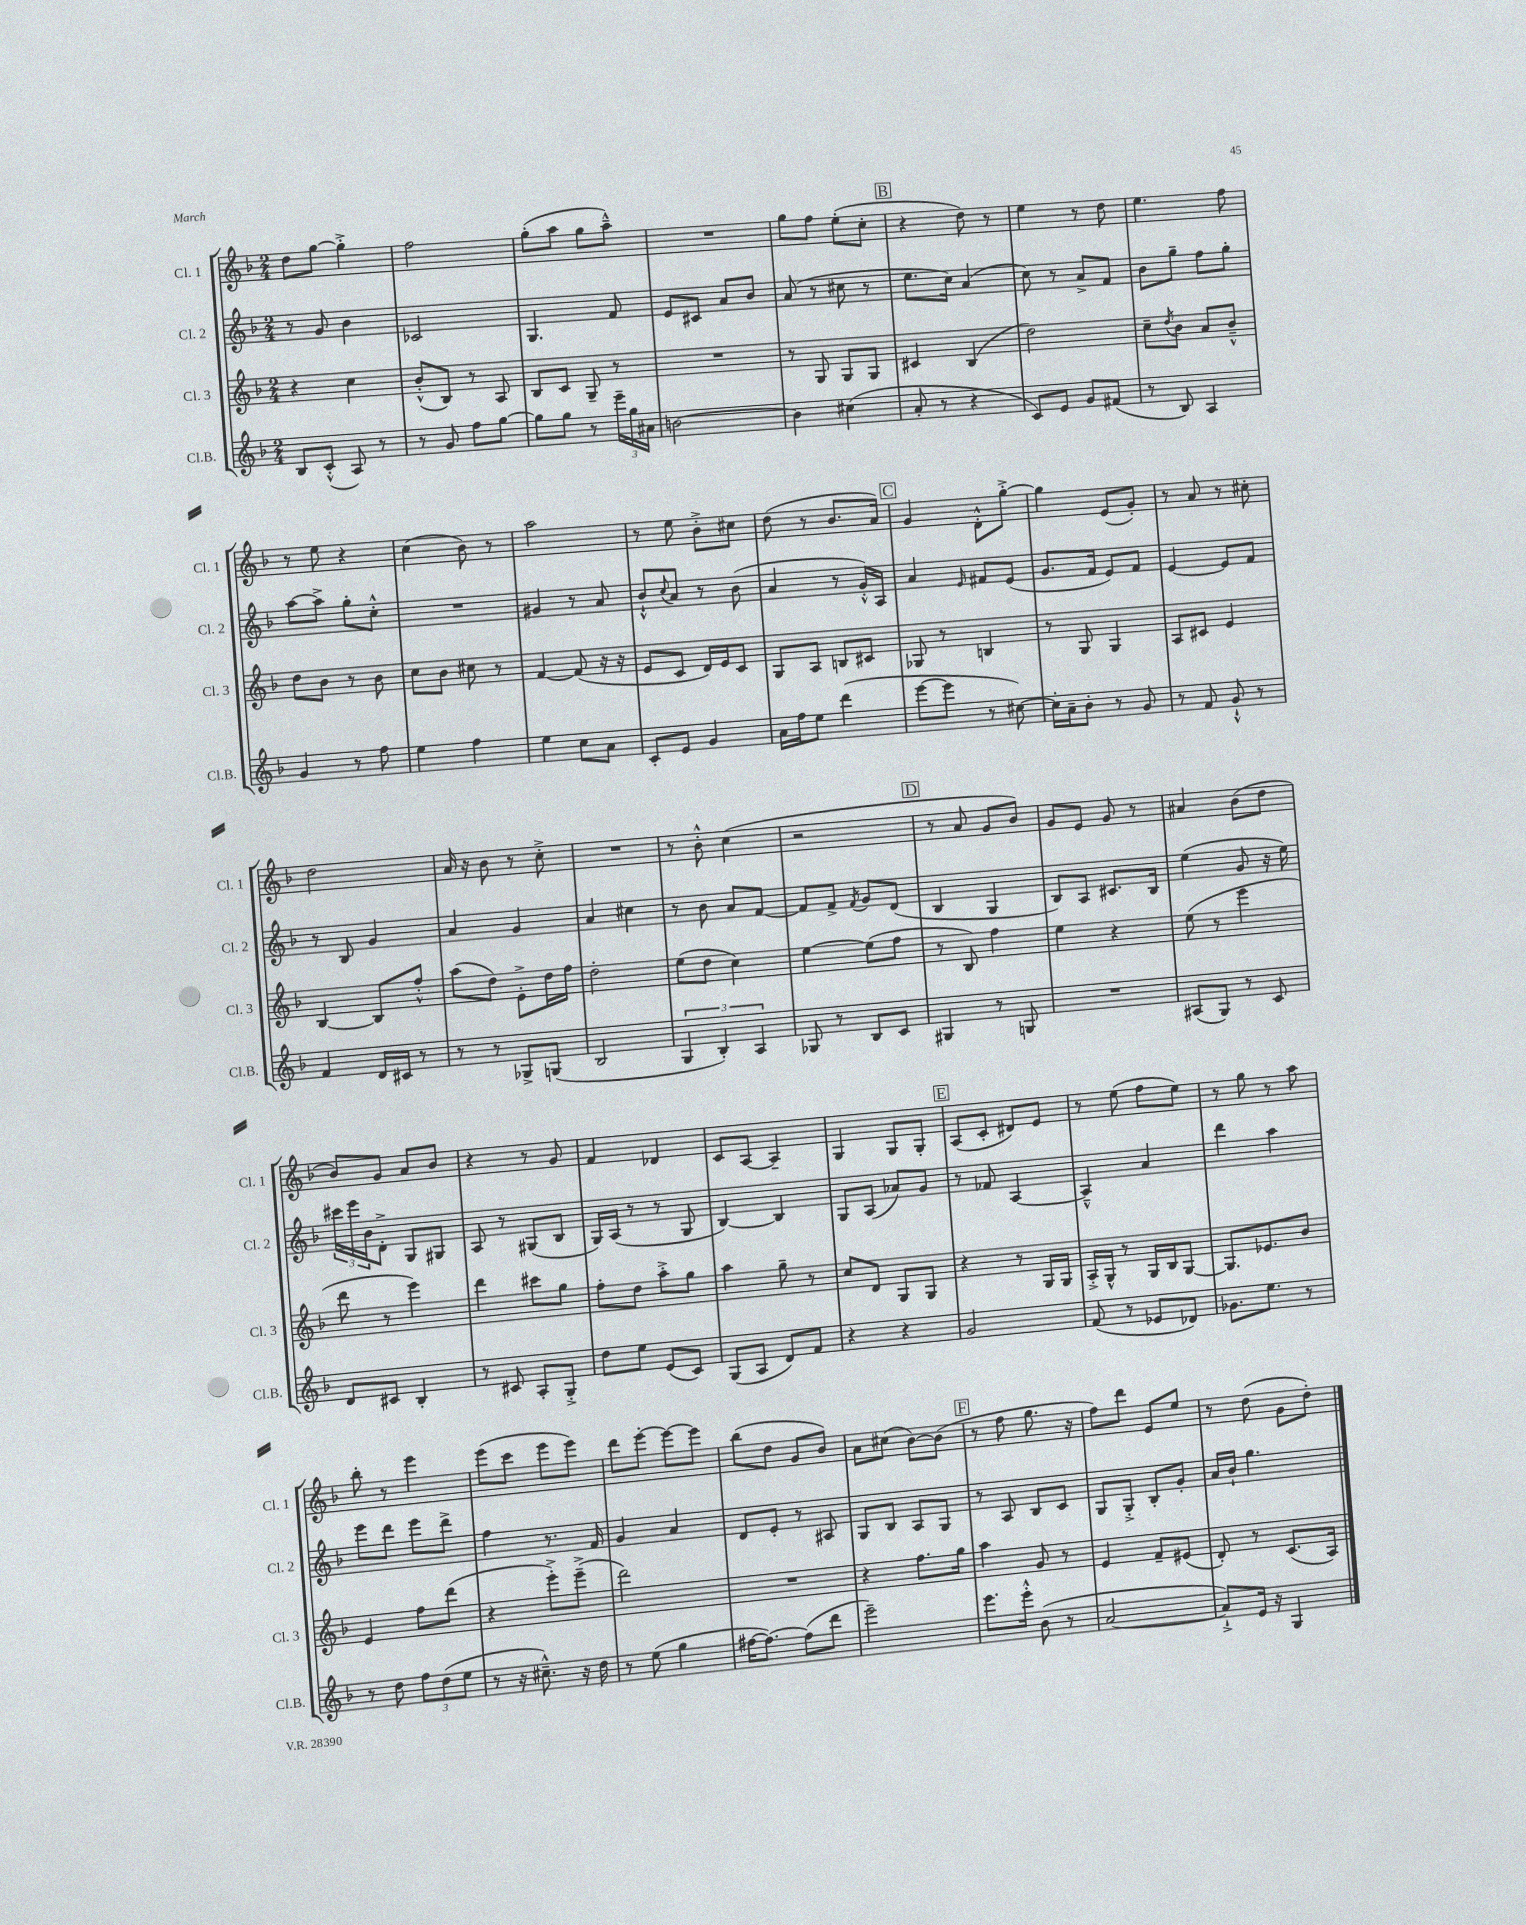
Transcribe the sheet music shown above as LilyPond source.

<<
\new StaffGroup <<
\new Staff = "s0" \with { instrumentName = "Cl. 1" shortInstrumentName = "Cl. 1" } {
    \clef treble \key f \major \numericTimeSignature \time 2/4
    d''8 g''8~ g''4-.-> |
    f''2 |
    g''8-.( a''8 g''8 a''8---^) |
    R2 |
    g''8 f''8 e''8-.( c''8-. |
    \mark \markup { \box "B" } r4 d''8) r8 |
    e''4 r8 d''8 |
    e''4. f''8 |
    r8 e''8 r4 |
    c''4( bes'8) r8 |
    a''2 |
    r8 e''8 bes'8-.-> cis''8 |
    d''8( r8 bes'8. a'16) |
    \mark \markup { \box "C" } g'4 d'8-.-^ g''8~-.-> |
    g''4 e'8( g'8-.) |
    r8 a'8 r8 cis''8-. |
    d''2 |
    a'16 r16 bes'8 r8 c''8-.-> |
    R2 |
    r8 bes'8-.-^ c''4( |
    r2 |
    \mark \markup { \box "D" } r8 a'8 g'8 bes'8) |
    g'8 e'8 g'8 r8 |
    ais'4 bes'8( d''8 |
    bes'8) g'8 a'8 bes'8 |
    r4 r8 g'8 |
    f'4 des'4 |
    c'8 a8~ a4-- |
    g4 g8 g8-. |
    \mark \markup { \box "E" } a8( c'8-. dis'8) e'8 |
    r8 e''8( f''8 e''8) |
    r8 g''8 r8 a''8 |
    bes''8-. r8 e'''4 |
    e'''8( c'''8 e'''8 e'''8) |
    d'''8 e'''8~-. e'''8~ e'''8 |
    bes''8( d''8 g'8 bes'8) |
    a'8 cis''8( bes'8~) bes'8( |
    \mark \markup { \box "F" } r8 f''8 g''8. r16 |
    f''8) d'''8 e'8 e''8 |
    r8 d''8( g'8 d''8-.) \bar "|." |
}
\new Staff = "s1" \with { instrumentName = "Cl. 2" shortInstrumentName = "Cl. 2" } {
    \clef treble \key f \major \numericTimeSignature \time 2/4
    r8 g'8 bes'4 |
    ces'2 |
    g4. f'8 |
    e'8 cis'8 a'8 bes'8 |
    a'8( r8 cis''8 r8 |
    \mark \markup { \box "B" } e''8. c''16) a'4( |
    c''8) r8 a'8-> f'8 |
    bes'8 g''8-- f''8 g''8-. |
    a''8~ a''8-> g''8-. c''8-.-^ |
    R2 |
    gis'4 r8 a'8 |
    bes'8-!-^ \appoggiatura { c''8 } a'8 r8 bes'8( |
    a'4 r8 g'16-.-^) a16 |
    \mark \markup { \box "C" } a'4 \grace { e'16 } fis'8 e'8( |
    g'8. f'16 e'8) f'8 |
    e'4~ e'8 f'8 |
    r8 bes8 g'4 |
    a'4 g'4 |
    a'4 cis''4 |
    r8 bes'8 a'8 f'8~ |
    f'8 f'8-> \acciaccatura { f'8 } g'8 d'8( |
    \mark \markup { \box "D" } bes4 g4 |
    bes8) a8 cis'8. bes16 |
    e''4( g'8 r16 e''16) |
    \tuplet 3/2 { cis'''16 e'''16 bes'16 } d'8-.-> g8 gis8 |
    a8 r8 gis8( bes8 |
    g16) a16( r8 r8 g8 |
    bes4~) bes4 |
    g8 a8( aes'8) g'8 |
    \mark \markup { \box "E" } r8 fes'8 a4~ |
    a4---^ a'4 |
    d'''4 a''4 |
    e'''8 d'''8 e'''8 d'''8-> |
    f''4 r8. f'16 |
    g'4 a'4 |
    d'8 e'8-. r8 ais8 |
    g8 bes8 a8 g8 |
    \mark \markup { \box "F" } r8 a8 bes8 c'8 |
    g8 g8-.-> bes8-. g'8-. |
    a'16 bes'16-! g''4. \bar "|." |
}
\new Staff = "s2" \with { instrumentName = "Cl. 3" shortInstrumentName = "Cl. 3" } {
    \clef treble \key f \major \numericTimeSignature \time 2/4
    r4 c''4 |
    bes'8-.-^( bes8) r8 a8 |
    bes8 c'8 g8-- r8 |
    R2 |
    r8 g8 g8 g8 |
    \mark \markup { \box "B" } cis'4 bes4( |
    d''2) |
    c''8-- \acciaccatura { d''8 } bes'8 a'8 bes'8---^ |
    d''8 bes'8 r8 bes'8 |
    c''8 bes'8 cis''8 r8 |
    f'4~ f'8( r16 r16 |
    e'8 c'8 d'16) e'16 c'8 |
    g8 a8 b8 cis'8 |
    \mark \markup { \box "C" } ges8 r8 b4 |
    r8 g8 g4 |
    a8 cis'8 e'4 |
    bes4~ bes8 f''8-.-^ |
    a''8( d''8) e'8-.-> d''16 f''16 |
    d''2-. |
    e''8( d''8 c''4) |
    e''4~ e''8( f''8 |
    \mark \markup { \box "D" } r8 bes8) f''4 |
    e''4 r4 |
    e''8( r8 e'''4 |
    d'''8 r8 e'''4) |
    d'''4 cis'''8 g''8 |
    f''8-. d''8 a''8-.-> g''8 |
    a''4 g''8-- r8 |
    c''8 d'8 g8 g8 |
    \mark \markup { \box "E" } r4 r8 g16 g16 |
    a16-.-> g16-^ r8 g16 bes16 g8~ |
    g8. ees'8. bes'8 |
    e'4 f''8 d'''8( |
    r4 e'''8-.->) e'''8--->( |
    d'''2) |
    R2 |
    r4 f''8. g''16 |
    \mark \markup { \box "F" } a''4 g'8 r8 |
    e'4 f'8-- eis'8( |
    d'8-.) r8 c'8.( a16) \bar "|." |
}
\new Staff = "s3" \with { instrumentName = "Cl.B." shortInstrumentName = "Cl.B." } {
    \clef treble \key f \major \numericTimeSignature \time 2/4
    bes8 c'8-.-^( a8) r8 |
    r8 g'8 f''8 g''8~ |
    g''8 g''8 r8 \tuplet 3/2 { e'''16-- g''16 ais'16 } |
    b'2~ |
    b'4 cis''4( |
    \mark \markup { \box "B" } a'8-. r8 r4 |
    c'8) e'8 g'8 fis'8( |
    r8 bes8) a4 |
    g'4 r8 f''8 |
    e''4 f''4 |
    e''4 c''8 a'8 |
    c'8-. e'8 g'4 |
    a'16 f''16 e''8 d'''4( |
    \mark \markup { \box "C" } e'''8~ e'''8 r8 cis''8~) |
    cis''16-. a'16-- bes'8-. r8 g'8 |
    r8 f'8 g'8-!-^ r8 |
    f'4 d'16 cis'16 r8 |
    r8 r8 ges8-> g8( |
    bes2 |
    \tuplet 3/2 { g4 bes4-.) a4 } |
    ges8 r8 bes8 c'8 |
    \mark \markup { \box "D" } gis4 r8 g8 |
    R2 |
    ais8( g8) r8 c'8 |
    d'8 cis'8 bes4-. |
    r8 cis'8 a8-. g8-.-> |
    d''8 e''8 e'8( c'8) |
    g8( a8 d'8) f'8 |
    r4 r4 |
    \mark \markup { \box "E" } g'2 |
    f'8( r8 ees'8 des'8) |
    ges'8. e''8. r8 |
    r8 d''8 \tuplet 3/2 { f''8 d''8( e''8 } |
    r8 r16 cis''8.---^) r16 d''16 |
    r8 e''8( g''4 |
    fis''16~ fis''8.~) fis''8( d'''8 |
    e'''2--) |
    \mark \markup { \box "F" } e'''8. e'''16-.-^ bes'8( r8 |
    a'2~ |
    a'8-!->) e'16 r16 g4 \bar "|." |
}
>>
>>
\layout { \context { \Score \remove "Bar_number_engraver" } }
